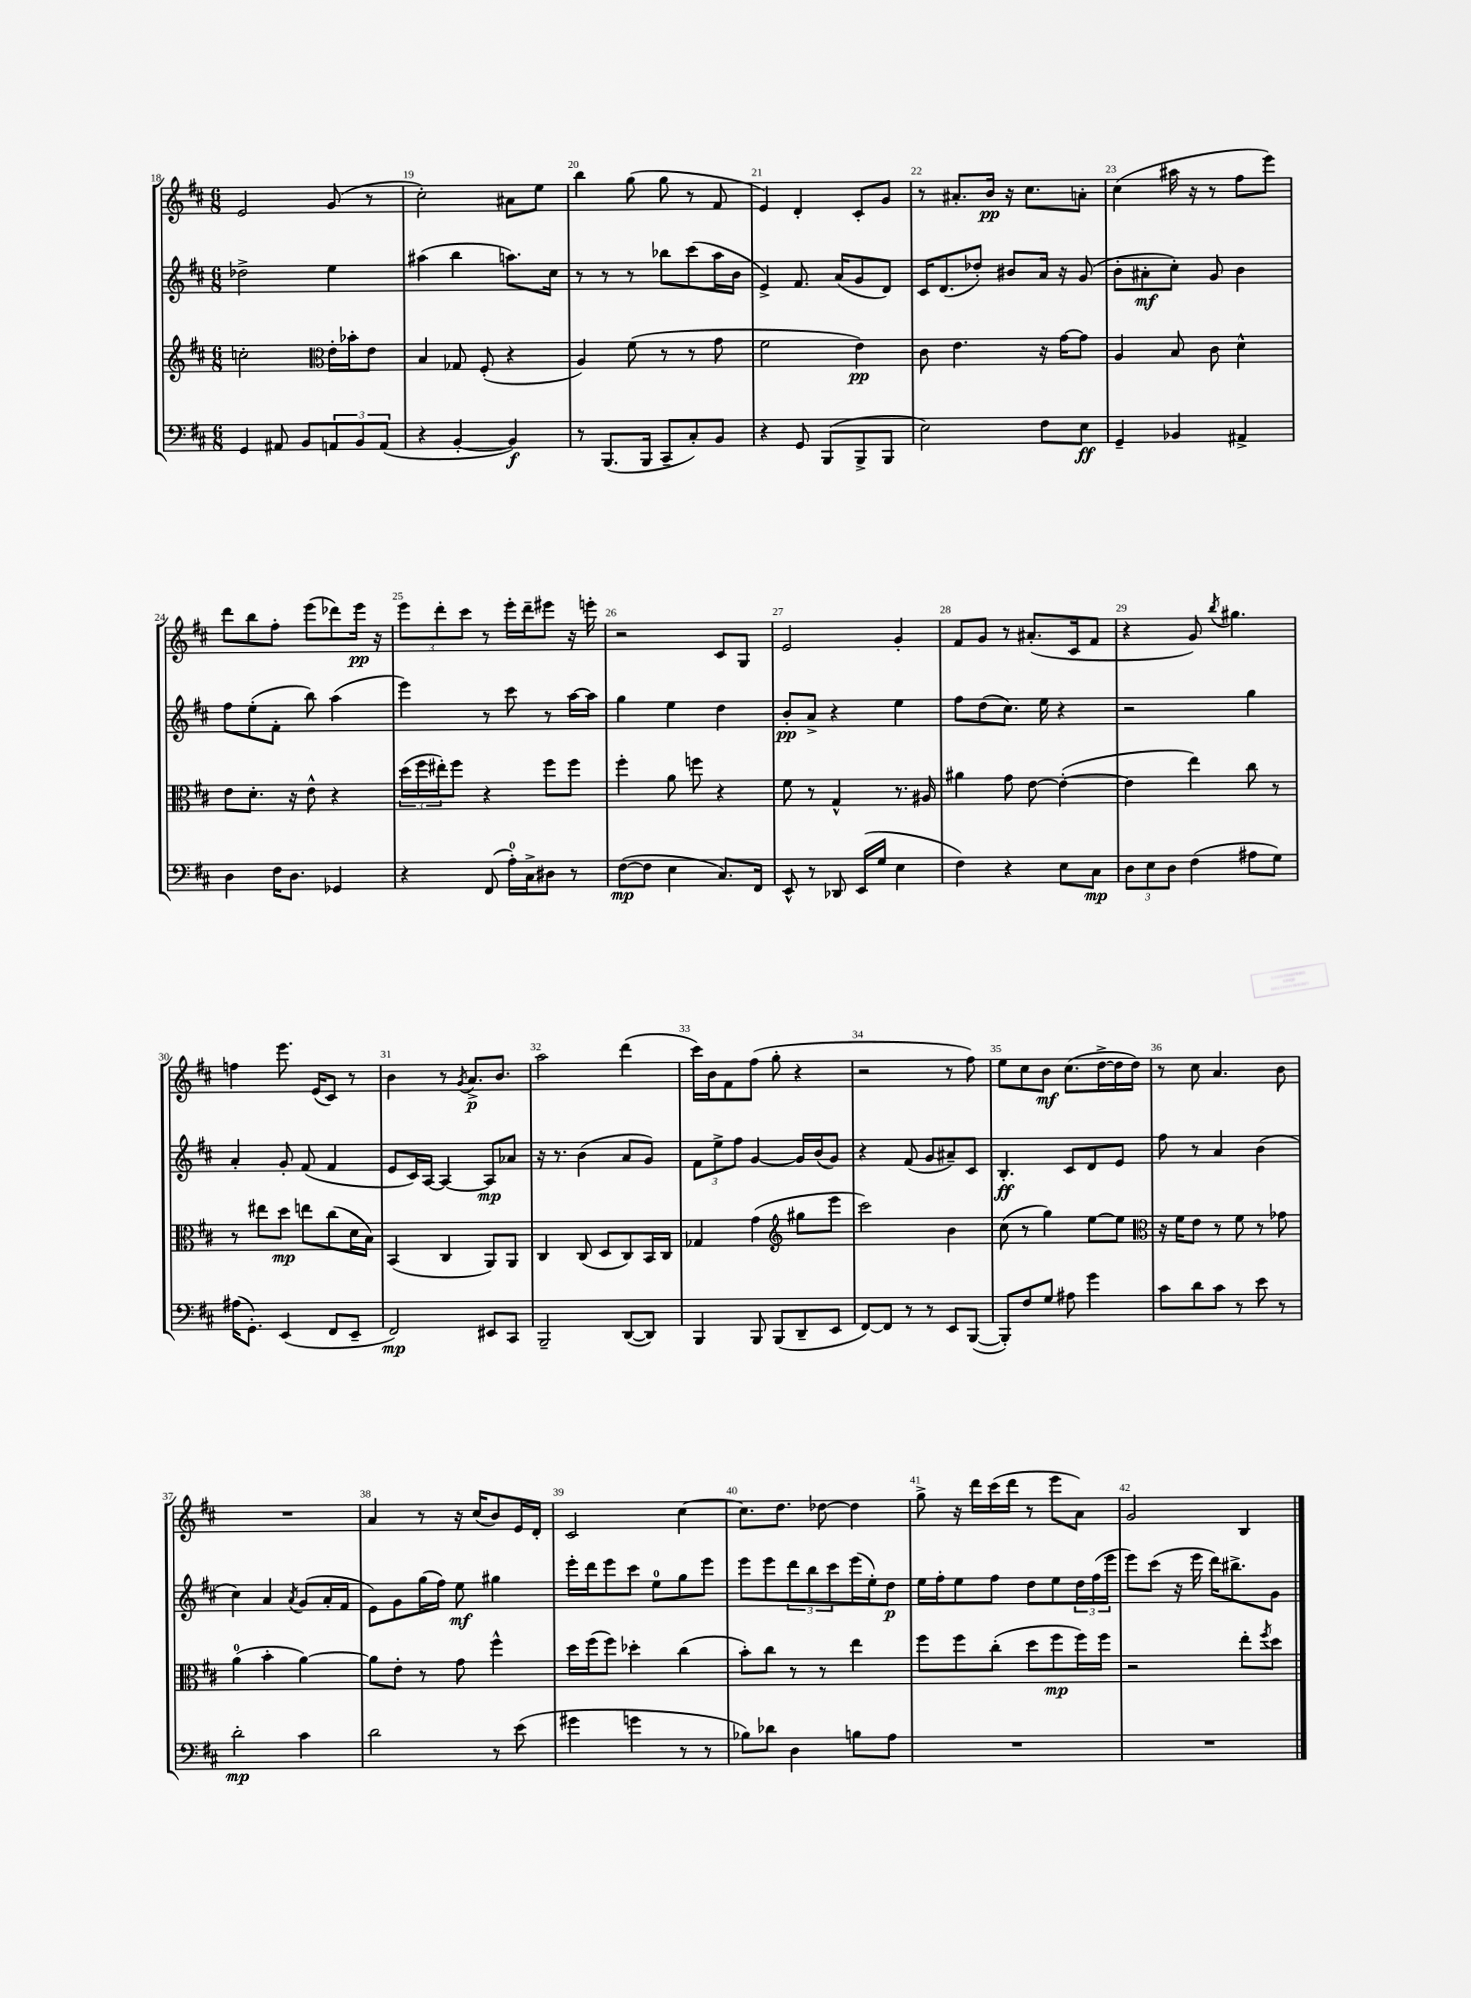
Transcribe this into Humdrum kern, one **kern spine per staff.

**kern	**dynam	**kern	**dynam	**kern	**dynam	**kern	**dynam
*part4	*part4	*part3	*part3	*part2	*part2	*part1	*part1
*staff4	*staff4	*staff3	*staff3	*staff2	*staff2	*staff1	*staff1
*clefF4	*	*clefG2	*	*clefG2	*	*clefG2	*
*k[f#c#]	*	*k[f#c#]	*	*k[f#c#]	*	*k[f#c#]	*
*M6/8	*	*M6/8	*	*M6/8	*	*M6/8	*
=18	=18	=18	=18	=18	=18	=18	=18
4GG/	.	2ccn'\	.	2dd-X^\	.	2e/	.
8AA#X/	.	.	.	.	.	.	.
8BB/L	.	.	.	.	.	.	.
*	*	*clefC3	*	*	*	*	*
12AAn/	.	16e'\LL	.	4ee\	.	(8g/	.
.	.	16b-X'\J	.	.	.	.	.
12BB/	.	.	.	.	.	.	.
.	.	8e\J	.	.	.	8r	.
(12AA/J	.	.	.	.	.	.	.
=19	=19	=19	=19	=19	=19	=19	=19
4r	.	4B/	.	(4aa#X\	.	2cc#'\)	.
[4BB'/	.	8G-X/	.	4bb\	.	.	.
.	.	(8F#'/	.	.	.	.	.
4BB/])	f	4r	.	8.aan\L)	.	8a#X\L	.
.	.	.	.	.	.	8ee\J	.
.	.	.	.	16cc#\Jk	.	.	.
=20	=20	=20	=20	=20	=20	=20	=20
8r	.	4A/)	.	8r	.	4bb\	.
(8.BBB/L	.	.	.	8r	.	.	.
.	.	(8f#\	.	8r	.	(8gg\	.
16BBB/Jk	.	.	.	.	.	.	.
8CC#~/L	.	8r	.	8bb-X\L	.	8gg\	.
8C#'/)	.	8r	.	(8ccc#\	.	8r	.
8BB/J	.	8g\	.	16aa\L	.	8f#/	.
.	.	.	.	16b\JJ	.	.	.
=21	=21	=21	=21	=21	=21	=21	=21
4r	.	2f#\	.	4e^/)	.	4e/)	.
8GG/	.	.	.	8.f#/	.	4d'/	.
(8BBB/L	.	.	.	.	.	.	.
.	.	.	.	(16a/KL	.	.	.
8BBB^/	.	4e\)	pp	8g/	.	8c#'/L	.
8BBB/J	.	.	.	8d/J)	.	8g/J	.
=22	=22	=22	=22	=22	=22	=22	=22
2E\)	.	8c#\	.	16c#/KL	.	8r	.
.	.	.	.	(8.d/	.	.	.
.	.	4.e\	.	.	.	8.a#X'/L	.
.	.	.	.	8dd-X'/J)	.	.	.
.	.	.	.	.	.	16b/Jk	pp
.	.	.	.	8b#X/L	.	16r	.
.	.	.	.	.	.	8.cc#\L	.
8F#\L	.	16r	.	16a/Jk	.	.	.
.	.	[16g\KL	.	16r	.	.	.
8E\J	ff	8g\J]	.	(8g/	.	8an'\J	.
=23	=23	=23	=23	=23	=23	=23	=23
4GG~/	.	4A/	.	8b'\L	.	(4cc#\	.
.	.	.	.	8a#X'\	mf	.	.
4BB-X/	.	8B/	.	8cc#'\J)	.	16aa#X\	.
.	.	.	.	.	.	16r	.
.	.	8c#\	.	8g/	.	8r	.
4AA#X^/	.	4d^^\	.	4b\	.	8ff#\L	.
.	.	.	.	.	.	8eee\J)	.
!!LO:LB:g=z
=24	=24	=24	=24	=24	=24	=24	=24
4D\	.	8e\L	.	8ff#\L	.	8ddd\L	.
.	.	8.d'\J	.	(8ee'\	.	8bb\	.
16F#\KL	.	.	.	8f#'\J	.	8ff#'\J	.
8.D\J	.	16r	.	.	.	.	.
.	.	8e^^\	.	8bb\)	.	(8eee\L	.
4GG-X/	.	4r	.	(4aa\	.	8ddd-X\)	.
.	.	.	.	.	.	16eee\Jk	pp
.	.	.	.	.	.	16r	.
=25	=25	=25	=25	=25	=25	=25	=25
4r	.	(24dd\LL	.	4eee\)	.	12eee\L	.
.	.	24ff#\	.	.	.	.	.
.	.	24ee#X'\J)	.	.	.	12ddd'\	.
.	.	8ff#\J	.	.	.	.	.
.	.	.	.	.	.	12ccc#\J	.
(8FF#/	.	4r	.	8r	.	8r	.
16A'\LL)	.	.	.	8ccc#\	.	16eee'\LL	.
16C#^\J	.	.	.	.	.	16ddd~\J	.
8D#X\J	.	8ff#\L	.	8r	.	8eee#X\J	.
8r	.	8ff#\J	.	[16aa\LL	.	16r	.
.	.	.	.	16aa\JJ]	.	16eeen'\	.
=26	=26	=26	=26	=26	=26	=26	=26
([8F#\L	mp	4ff#'\	.	4gg\	.	2r	.
8F#\J]	.	.	.	.	.	.	.
4E\	.	8a\	.	4ee\	.	.	.
.	.	8ffn\	.	.	.	.	.
8.C#/L)	.	4r	.	4dd\	.	8c#/L	.
.	.	.	.	.	.	8G/J	.
16FF#/Jk	.	.	.	.	.	.	.
=27	=27	=27	=27	=27	=27	=27	=27
8EE^^/	.	8f#\	.	8b'/L	pp	2e/	.
8r	.	8r	.	8a^/J	.	.	.
8DD-X/	.	4G^^/	.	4r	.	.	.
(16EE/LL	.	.	.	.	.	.	.
16G/JJ	.	.	.	.	.	.	.
4E\	.	8.r	.	4ee\	.	4g'/	.
.	.	16A#X/	.	.	.	.	.
=28	=28	=28	=28	=28	=28	=28	=28
4F#\)	.	4a#X\	.	8ff#\L	.	8f#/L	.
.	.	.	.	(8dd\	.	8g/J	.
4r	.	8g\	.	8.cc#\J)	.	8r	.
.	.	[8e\	.	.	.	(8.a#X'/L	.
.	.	.	.	16ee\	.	.	.
8E\L	.	(4e'\_	.	4r	.	.	.
.	.	.	.	.	.	16c#/k	.
8C#\J	mp	.	.	.	.	8f#/J	.
=29	=29	=29	=29	=29	=29	=29	=29
12D\L	.	4e\]	.	2r	.	4r	.
12E\	.	.	.	.	.	.	.
12D\J	.	.	.	.	.	.	.
(4F#\	.	4ee\)	.	.	.	8g/)	.
.	.	.	.	.	.	8qbb/	.
.	.	.	.	.	.	4.gg#X\	.
8A#X\L	.	8cc#\	.	4gg\	.	.	.
8G\J)	.	8r	.	.	.	.	.
!!LO:LB:g=z
=30	=30	=30	=30	=30	=30	=30	=30
(16A#X\KL	.	8r	.	4a'/	.	4ffn\	.
8.GG'\J)	.	.	.	.	.	.	.
.	.	8ee#X\L	.	.	.	.	.
(4EE/	.	8dd\J	mp	8g'/	.	8.eee\	.
.	.	8een\L	.	(8f#/	.	.	.
.	.	.	.	.	.	(16e/KL	.
8FF#/L	.	(8cc#\	.	4f#/	.	8c#/J)	.
8EE~/J	.	16d\L	.	.	.	8r	.
.	.	16B\JJ)	.	.	.	.	.
=31	=31	=31	=31	=31	=31	=31	=31
2FF#/)	mp	(4BB/	.	8e/L	.	4b\	.
.	.	.	.	16c#/L)	.	.	.
.	.	.	.	[16A/JJ	.	.	.
.	.	4C#/	.	4A/_	.	8r	.
.	.	.	.	.	.	8qg/	.
.	.	.	.	.	.	8.a^/L	p
8EE#X/L	.	8AA/L)	.	8A/L]	mp	.	.
.	.	.	.	.	.	8.b/J	.
8CC#/J	.	8AA/J	.	8a-X/J	.	.	.
=32	=32	=32	=32	=32	=32	=32	=32
2BBB~/	.	4C#/	.	16r	.	2aa\	.
.	.	.	.	8.r	.	.	.
.	.	(8C#/	.	(4b\	.	.	.
.	.	8D/L	.	.	.	.	.
([8DD/L	.	8C#/)	.	8a/L	.	(4ddd\	.
8DD/J])	.	16BB/L	.	8g/J)	.	.	.
.	.	16C#/JJ	.	.	.	.	.
=33	=33	=33	=33	=33	=33	=33	=33
4BBB/	.	4G-X/	.	12f#\L	.	16ccc#\LL)	.
.	.	.	.	.	.	16b\J	.
.	.	.	.	12ee^\	.	.	.
.	.	.	.	.	.	8f#\	.
.	.	.	.	12ff#\J	.	.	.
8BBB/	.	(4g\	.	[4g/	.	(8ff#\J	.
(8BBB/L	.	.	.	.	.	8gg'\	.
*	*	*clefG2	*	*	*	*	*
8DD~/	.	8gg#X\L	.	16g/LL]	.	4r	.
.	.	.	.	(16b/J	.	.	.
8EE/J	.	8eee\J	.	8g/J)	.	.	.
=34	=34	=34	=34	=34	=34	=34	=34
[8FF#/L)	.	2ccc#\)	.	4r	.	2r	.
8FF#/J]	.	.	.	.	.	.	.
8r	.	.	.	(8f#/	.	.	.
8r	.	.	.	8g/L	.	.	.
8EE/L	.	4b\	.	8a#X~/)	.	8r	.
([8BBB/J	.	.	.	8c#/J	.	8ff#\)	.
=35	=35	=35	=35	=35	=35	=35	=35
8BBB'/L])	.	(8cc#\	.	4.B'/	ff	8ee\L	.
8F#/	.	8r	.	.	.	8cc#\	.
8G/J	.	4gg\)	.	.	.	8b\J	mf
8A#X\	.	.	.	8c#/L	.	(8.cc#\L	.
4g\	.	[8ee\L	.	8d/	.	.	.
.	.	.	.	.	.	[16dd^\L	.
.	.	8ee\J]	.	8e/J	.	16dd\]	.
.	.	.	.	.	.	16dd\JJ)	.
=36	=36	=36	=36	=36	=36	=36	=36
*	*	*clefC3	*	*	*	*	*
8c#\L	.	16r	.	8ff#\	.	8r	.
.	.	16f#\KL	.	.	.	.	.
8d\	.	8e\J	.	8r	.	8cc#\	.
8c#\J	.	8r	.	4a/	.	4.a/	.
8r	.	8f#\	.	.	.	.	.
8e\	.	8r	.	(4b\	.	.	.
8r	.	8g-X\	.	.	.	8b\	.
!!LO:LB:g=z
=37	=37	=37	=37	=37	=37	=37	=37
2d'\	mp	(4a\	.	4cc#\)	.	2.r	.
.	.	4b'\	.	4a/	.	.	.
.	.	.	.	8qa/	.	.	.
4c#\	.	[4a\)	.	(8g/L	.	.	.
.	.	.	.	16a'/L	.	.	.
.	.	.	.	16f#/JJ	.	.	.
=38	=38	=38	=38	=38	=38	=38	=38
2d\	.	8a\L]	.	8e\L)	.	4a/	.
.	.	8e'\J	.	8g\	.	.	.
.	.	8r	.	(16gg\L	.	8r	.
.	.	.	.	16ff#\JJ)	.	.	.
.	.	8g\	.	8ee\	mf	16r	.
.	.	.	.	.	.	(16cc#/KL	.
8r	.	4ff#^^\	.	4gg#X\	.	8b/)	.
(8e\	.	.	.	.	.	16e/L	.
.	.	.	.	.	.	16d'/JJ	.
=39	=39	=39	=39	=39	=39	=39	=39
4g#X\	.	16dd\LL	.	16eee'\LL	.	2c#/	.
.	.	(16ff#\J	.	16ddd\J	.	.	.
.	.	8ff#\J)	.	8eee\	.	.	.
4gn\	.	4dd-X'\	.	8ccc#\J	.	.	.
.	.	.	.	8ee\L	.	.	.
8r	.	(4cc#\	.	8gg\	.	[4cc#\	.
8r	.	.	.	8eee\J	.	.	.
=40	=40	=40	=40	=40	=40	=40	=40
8B-X\L)	.	8b'\L)	.	8eee\L	.	8.cc#\L]	.
8d-X\J	.	8cc#\J	.	8eee\	.	.	.
.	.	.	.	.	.	8.dd\J	.
4D\	.	8r	.	12ddd\	.	.	.
.	.	.	.	12bb\	.	.	.
.	.	8r	.	.	.	[8dd-X\	.
.	.	.	.	12ccc#\	.	.	.
8Bn\L	.	4ee\	.	(16eee\L	.	4dd-\]	.
.	.	.	.	16ee'\J)	.	.	.
8A\J	.	.	.	8dd\J	p	.	.
=41	=41	=41	=41	=41	=41	=41	=41
2.r	.	8ff#\L	.	16ee\LL	.	8gg^\	.
.	.	.	.	16ff#'\J	.	.	.
.	.	8ff#\	.	8ee\	.	16r	.
.	.	.	.	.	.	16ddd\LL	.
.	.	(8cc#'\J	.	8ff#\J	.	(16ccc#\	.
.	.	.	.	.	.	16ddd\JJ	.
.	.	8dd\L	.	8dd\L	.	8r	.
.	.	8ff#\	mp	8ee\	.	8eee\L	.
.	.	16ff#\L)	.	24dd\L	.	8a\J)	.
.	.	.	.	(24ff#\	.	.	.
.	.	16ff#\JJ	.	.	.	.	.
.	.	.	.	24eee\JJ	.	.	.
=42	=42	=42	=42	=42	=42	=42	=42
2.r	.	2r	.	8eee\L)	.	2g/	.
.	.	.	.	(8ccc#\J	.	.	.
.	.	.	.	16r	.	.	.
.	.	.	.	16eee\	.	.	.
.	.	.	.	16ddd\KL)	.	.	.
.	.	.	.	8.bb#X^\	.	.	.
.	.	8ee'\L	.	.	.	4B/	.
.	.	8qff#/	.	.	.	.	.
.	.	8dd\J	.	8g\J	.	.	.
==	==	==	==	==	==	==	==
*-	*-	*-	*-	*-	*-	*-	*-
